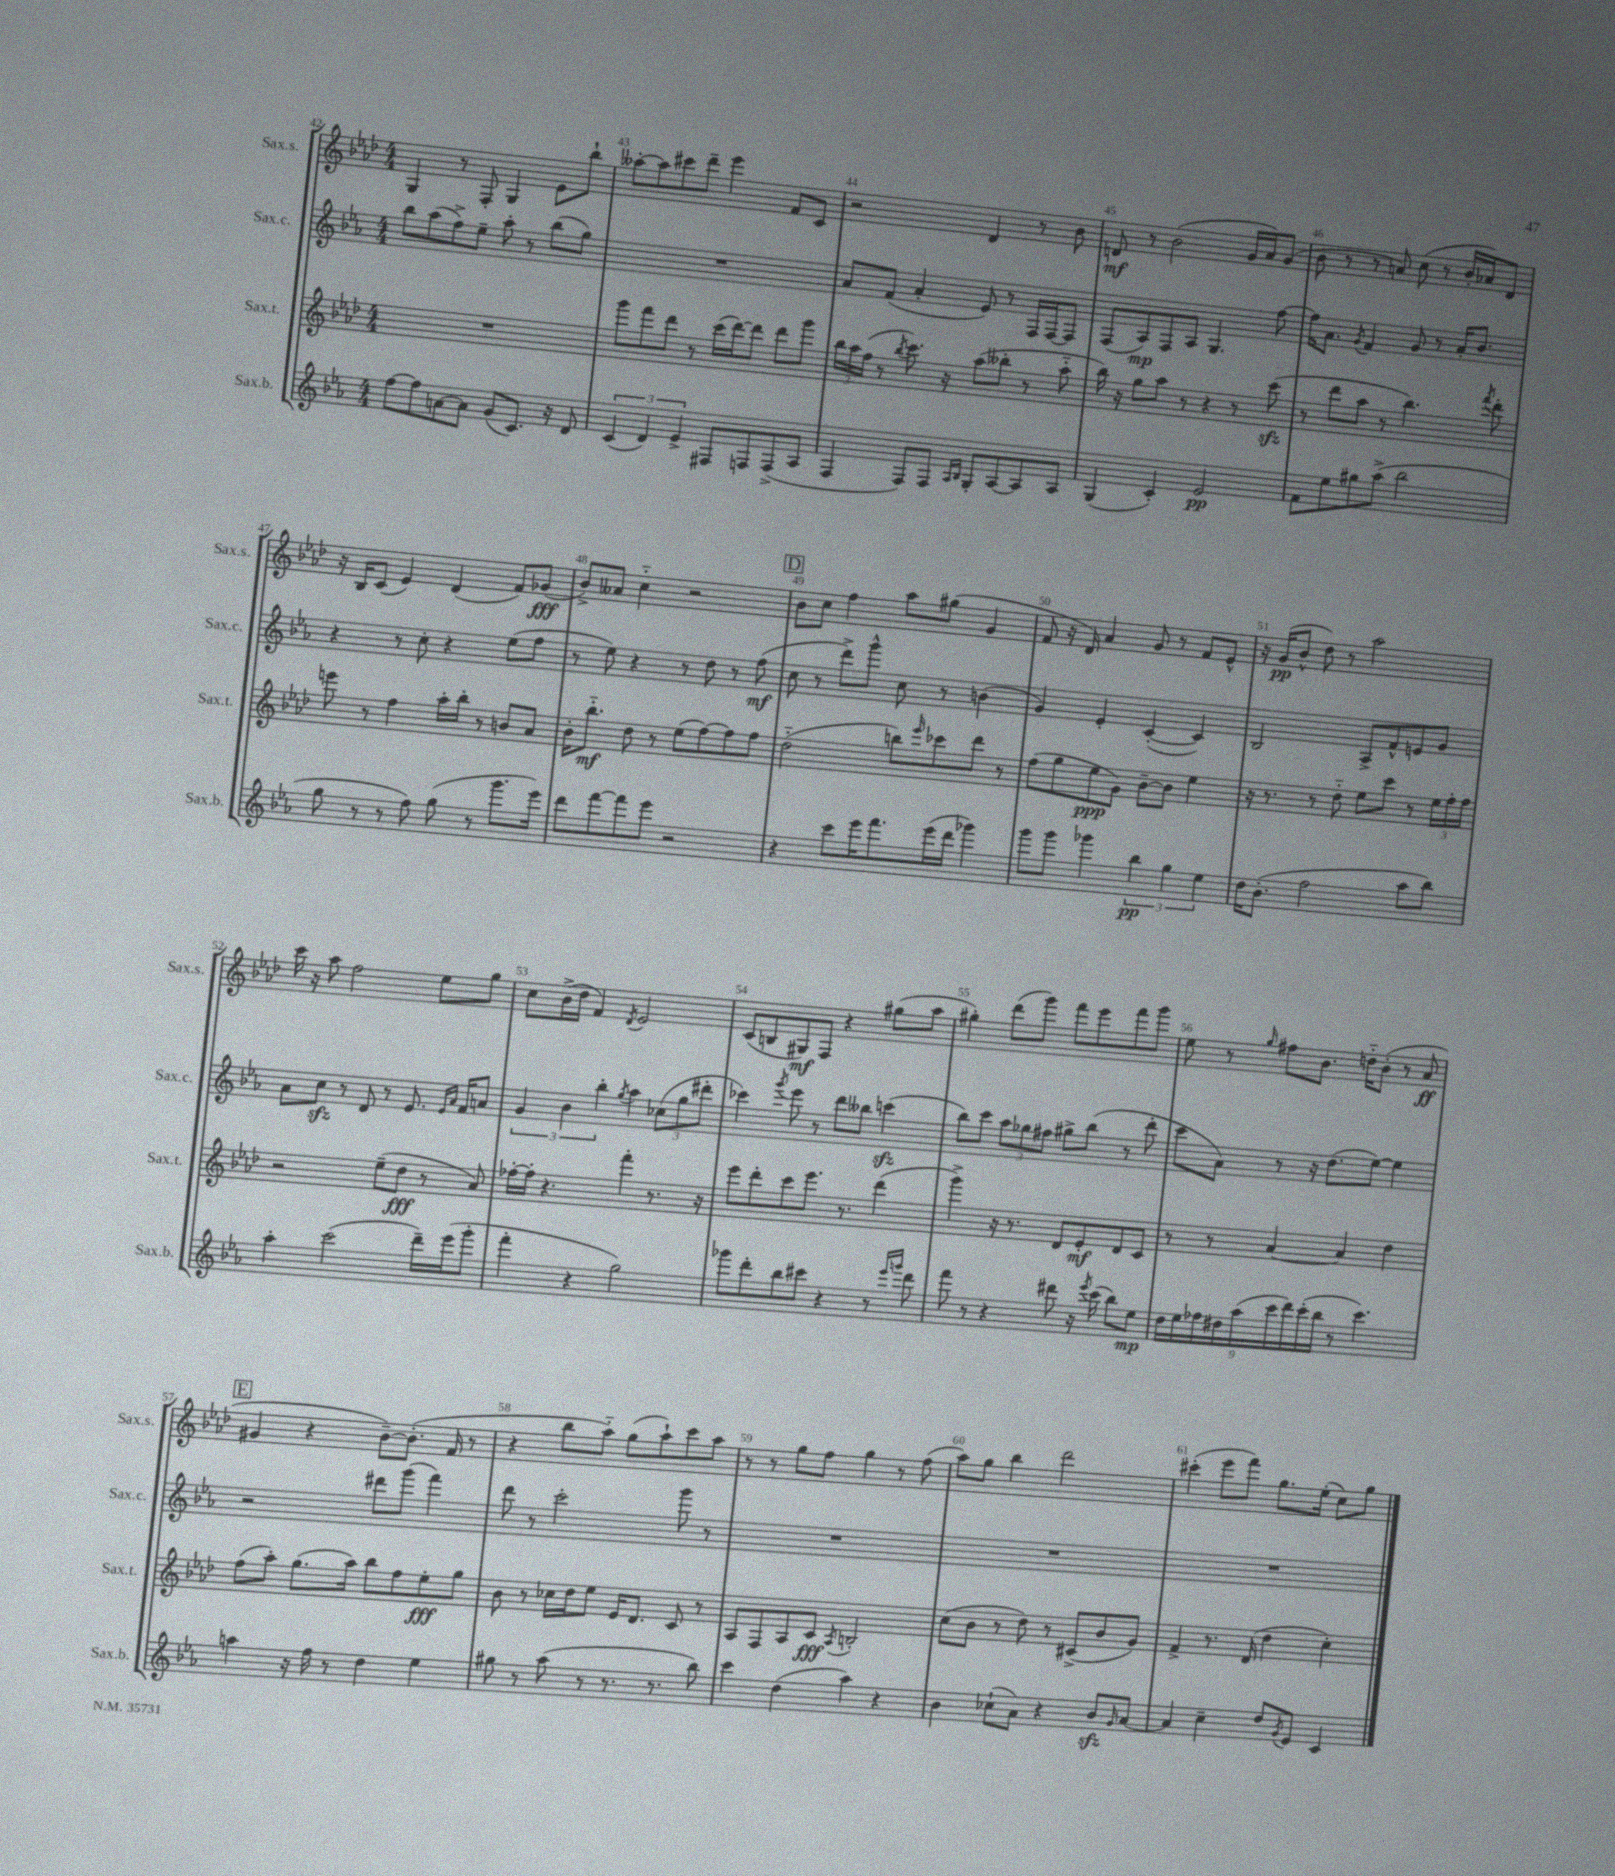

**kern	**dynam	**kern	**dynam	**kern	**dynam	**kern	**dynam
*part4	*part4	*part3	*part3	*part2	*part2	*part1	*part1
*staff4	*staff4	*staff3	*staff3	*staff2	*staff2	*staff1	*staff1
*I"Sax.b.	*	*I"Sax.t.	*	*I"Sax.c.	*	*I"Sax.s.	*
*I'Sax.b.	*	*I'Sax.t.	*	*I'Sax.c.	*	*I'Sax.s.	*
*clefG2	*	*clefG2	*	*clefG2	*	*clefG2	*
*k[b-e-a-]	*	*k[b-e-a-d-]	*	*k[b-e-a-]	*	*k[b-e-a-d-]	*
*M4/4	*	*M4/4	*	*M4/4	*	*M4/4	*
=42	=42	=42	=42	=42	=42	=42	=42
[8ff\L	.	1r	.	8bb-\L	.	4G/	.
8ff\]	.	.	.	(8aa-\	.	.	.
[8an\	.	.	.	8ff^\)	.	8r	.
8a\J]	.	.	.	8ee-~\J	.	8F'/	.
(8g/L	.	.	.	8aa-'\	.	4G/	.
8.c/J)	.	.	.	8r	.	.	.
.	.	.	.	(8bb-\L	.	8e-\L	.
16r	.	.	.	.	.	.	.
8d/	.	.	.	8gg\J)	.	8bb-`\J	.
=43	=43	=43	=43	=43	=43	=43	=43
(6c/	.	8ggg\L	.	1r	.	[8aa--X'\L	.
.	.	8fff\	.	.	.	8aa--\]	.
6d/)	.	.	.	.	.	.	.
.	.	8ddd-\J	.	.	.	8ccc#X\	.
6e-^/	.	.	.	.	.	.	.
.	.	8r	.	.	.	8ddd-~\J	.
8F#X/L	.	(16ccc\LL	.	.	.	4eee-\	.
.	.	[16ddd-\J)	.	.	.	.	.
8Fn/	.	8ddd-\J]	.	.	.	.	.
(8F^/	.	8ddd-\L	.	.	.	8f/L	.
8A-/J	.	8ggg\J	.	.	.	8c/J	.
=44	=44	=44	=44	=44	=44	=44	=44
4F/	.	24bb-\LL	.	8a-/L	.	2r	.
.	.	24aa-\	.	.	.	.	.
.	.	(24ff\JJ	.	.	.	.	.
.	.	8r	.	(8f/J	.	.	.
.	.	8qbb-/	.	.	.	.	.
8F/L)	.	8.ccc\)	.	4a-'/	.	.	.
8F/J	.	.	.	.	.	.	.
.	.	16r	.	.	.	.	.
16qqA-/LL	.	.	.	.	.	.	.
16qqB-/JJ	.	.	.	.	.	.	.
8G'/L	.	(8aa-\L	.	8e-/)	.	4d-/	.
[8A-/	.	8bb--X'\J	.	8r	.	.	.
8A-/]	.	8r	.	16F/LL	.	8r	.
.	.	.	.	[16F/J	.	.	.
8A-/J	.	8aa-\	.	8F/J]	.	8b-\	.
=45	=45	=45	=45	=45	=45	=45	=45
(4G/	.	16bb-\)	.	(8F/L	.	8dn/	mf
.	.	16r	.	.	.	.	.
.	.	8gg\L	.	8A-/)	mp	8r	.
4c'/)	.	8aa-\J	.	8F/	.	(2b-\	.
.	.	8r	.	8A-/J	.	.	.
2e-/	pp	4r	.	4.G/	.	.	.
.	.	8r	.	.	.	16g/LL	.
.	.	.	.	.	.	16a-/J)	.
.	.	(8ccczz\	.	[8ff\	.	(8g/J	.
=46	=46	=46	=46	=46	=46	=46	=46
8f\L	.	8r	.	16ff\KL]	.	8b-\	.
.	.	.	.	8.a-\J	.	.	.
8ee-\	.	8ddd-\L	.	.	.	8r	.
.	.	.	.	8qg/	.	.	.
8gg#X\	.	8aa-\J	.	4f/	.	8r	.
(8aa-^\J	.	8r	.	.	.	8an/)	.
2bb-\	.	4.bb-\)	.	8g/	.	(8cc\	.
.	.	.	.	8r	.	8r	.
.	.	.	.	16a-'/KL	.	16b-'/LL	.
.	.	.	.	8.b-/J	.	16a-X/J)	.
.	.	8qfff/	.	.	.	.	.
.	.	8ddd-'\	.	.	.	8d-/J	.
!!LO:LB:g=z
=47	=47	=47	=47	=47	=47	=47	=47
8gg\	.	8eeen\	.	4r	.	16r	.
.	.	.	.	.	.	16B-/KL	.
8r	.	8r	.	.	.	(8c/J	.
8r	.	4ff\	.	8r	.	4e-/)	.
8ff\)	.	.	.	8cc'\	.	.	.
(8gg\	.	16aa-'\LL	.	4r	.	(4d-/	.
.	.	16bb-'\JJ	.	.	.	.	.
8r	.	8r	.	.	.	.	.
8.ggg\L	.	8bn/L	.	(8ee-\L	.	8f/L)	.
.	.	8a-/J	.	8ff\J	.	(8g-X/J	fff
16eee-\Jk)	.	.	.	.	.	.	.
=48	=48	=48	=48	=48	=48	=48	=48
8ddd\L	.	16b-'\KL	.	8r	.	8b-^/L)	.
.	.	8.bb-\J	mf	.	.	.	.
[8fff\	.	.	.	8ee-\)	.	8a--X/J	.
8fff\]	.	8dd-\	.	4r	.	4cc\	.
8eee-\J	.	8r	.	.	.	.	.
2r	.	(8ee-\L	.	8r	.	2r	.
.	.	[8ff\)	.	8dd\	.	.	.
.	.	8ff\]	.	8r	.	.	.
.	.	8ff\J	.	(8ff\	mf	.	.
!!LO:REH:place=s1:t=D
=49	=49	=49	=49	=49	=49	=49	=49
4r	.	(2dd-\	.	8cc\	.	8b-\L	.
.	.	.	.	8r	.	8cc\J	.
8ccc\L	.	.	.	8ddd^\L)	.	4ff\	.
16eee-\K	.	.	.	8ggg^^\J	.	.	.
8.fff\	.	.	.	.	.	.	.
.	.	8bbn\L)	.	8cc\	.	8aa-\L	.
.	.	16qqeee-/	.	.	.	.	.
(16eee-\L	.	8ccc-X\	.	8r	.	(8gg#X\J	.
16ddd\JJ	.	.	.	.	.	.	.
4ggg-X\)	.	8ddd-\J	.	(4bn\	.	4g/	.
.	.	8r	.	.	.	.	.
=50	=50	=50	=50	=50	=50	=50	=50
8ggg\L	.	(8ff\L	.	4g/)	.	8f/	.
8ggg\J	.	8gg\	.	.	.	16r	.
.	.	.	.	.	.	16d-/)	.
4ggg-X\	.	8ee-\	ppp	4e-'/	.	4a-/	.
.	.	8g\J)	.	.	.	.	.
6bb-\	pp	[8b-~\L	.	([4c'/	.	8g/	.
.	.	8b-\J]	.	.	.	8r	.
6gg\	.	.	.	.	.	.	.
.	.	4ee-\	.	4c/])	.	8f/L	.
6ee-\	.	.	.	.	.	.	.
.	.	.	.	.	.	8e-^^/J	.
=51	=51	=51	=51	=51	=51	=51	=51
16dd\KL	.	16r	.	2B-/	.	16r	.
(8.b-'\J	.	8.r	.	.	.	(16g/KL	pp
.	.	.	.	.	.	8b-^^/J	.
2ff\	.	8r	.	.	.	8dd-\)	.
.	.	8dd-\	.	.	.	8r	.
.	.	8ee-\L	.	8A-^/L	.	2aa-\	.
.	.	8ccc\J	.	8f^^/	.	.	.
8aa-\L	.	8r	.	8en/	.	.	.
8bb-\J)	.	24ee-\LL	.	8g/J	.	.	.
.	.	24ff'\	.	.	.	.	.
.	.	24ff\JJ	.	.	.	.	.
!!LO:LB:g=z
=52	=52	=52	=52	=52	=52	=52	=52
4aa-'\	.	2r	.	8a-\L	.	16ccc\	.
.	.	.	.	.	.	16r	.
.	.	.	.	8cczz\J	.	8aa-\	.
(2ccc\	.	.	.	8r	.	2ff\	.
.	.	.	.	8d/	.	.	.
.	.	(8ee-~\L	.	8r	.	.	.
.	.	8dd-\J	fff	8.e-/	.	.	.
16ddd~\LL)	.	8r	.	.	.	8ee-\L	.
.	.	.	.	16qqe-/LL	.	.	.
.	.	.	.	16qqa-/JJ	.	.	.
(16eee-\J	.	.	.	16f/KL	.	.	.
8ggg'\J	.	8a-/)	.	8an/J	.	8gg\J	.
=53	=53	=53	=53	=53	=53	=53	=53
4fff'\	.	[16ff-X'\LL	.	6g/	.	8cc\L	.
.	.	16ff-'\JJ]	.	.	.	.	.
.	.	4.r	.	.	.	(16b-^\L	.
.	.	.	.	6b-\	.	.	.
.	.	.	.	.	.	16dd-\JJ	.
4r	.	.	.	.	.	4f/)	.
.	.	.	.	6bb-'\	.	.	.
.	.	.	.	8qgg/	.	8qd-/	.
2gg\)	.	4fff'\	.	4aa-\	.	2e-/	.
.	.	8.r	.	(12cc-X\L	.	.	.
.	.	.	.	12gg\	.	.	.
.	.	.	.	12ddd#X'\J	.	.	.
.	.	16r	.	.	.	.	.
=54	=54	=54	=54	=54	=54	=54	=54
8ggg-X\L	.	8eee-\L	.	4ccc-X\)	.	(8c/L	.
8ddd'\	.	8ddd-'\	.	.	.	8Bn/	.
.	.	.	.	8qggg/	.	.	.
8bb-\	.	8ccc\	.	8eee-\	.	8G#X/)	mf
8ccc#X\J	.	8.eee-\J	.	8r	.	8F/J	.
4r	.	.	.	8ddd\L	.	4r	.
.	.	8.r	.	.	.	.	.
.	.	.	.	8bb--X\J	.	.	.
8r	.	(4ddd-\	.	(4cccnzz\	.	(8gg#X\L	.
16qqeee-/LL	.	.	.	.	.	.	.
16qqgggn/JJ	.	.	.	.	.	.	.
8ddd\	.	.	.	.	.	8aa-\J	.
=55	=55	=55	=55	=55	=55	=55	=55
8fff\	.	4ggg^\)	.	8bb-\L)	.	4gg#X'\)	.
8r	.	.	.	8ccc\J	.	.	.
4r	.	16r	.	12aa-\L	.	(8ddd-\L	.
.	.	8.r	.	.	.	.	.
.	.	.	.	12gg-X\	.	.	.
.	.	.	.	.	.	8ggg\J)	.
.	.	.	.	12ff#X\J	.	.	.
8ddd#X\	.	8d-/L	.	8gg#X^\L	.	8fff\L	.
16r	.	8e-'/	mf	(8bb-\J	.	8eee-\	.
8qeee-/	.	.	.	.	.	.	.
(16ccc\	.	.	.	.	.	.	.
8bb-\L)	.	8d-/	.	8r	.	8fff\	.
8ee-\J	mp	8c/J	.	8ddd'\	.	8ggg\J	.
=56	=56	=56	=56	=56	=56	=56	=56
18dd\LL	.	8r	.	8ccc\L	.	8ee-\	.
18ee-\	.	.	.	.	.	.	.
18ff-X\	.	.	.	.	.	.	.
.	.	8r	.	8a-\J)	.	8r	.
18dd#X\	.	.	.	.	.	.	.
(18aa-\	.	.	.	.	.	.	.
.	.	.	.	.	.	16qqgg/	.
.	.	[4a-/	.	8r	.	8ff#X\L	.
18ccc\	.	.	.	.	.	.	.
18ddd\)	.	.	.	.	.	.	.
.	.	.	.	16r	.	8.b-\J	.
(18ccc'\	.	.	.	.	.	.	.
.	.	.	.	(8.dd\L	.	.	.
18bb-\JJ	.	.	.	.	.	.	.
8r	.	4a-/]	.	.	.	.	.
.	.	.	.	.	.	16ddn\KL	.
4.ccc\)	.	.	.	[8ee-\J)	.	(8b-'\J	.
.	.	4dd-\	.	4ee-\]	.	8r	.
.	.	.	.	.	.	8a-/	ff
!!LO:LB:g=z
!!LO:REH:place=s1:t=E
=57	=57	=57	=57	=57	=57	=57	=57
4aan\	.	(8ff\L	.	2r	.	4g#X/	.
.	.	8aa-'\J)	.	.	.	.	.
16r	.	(8.gg\L	.	.	.	4r	.
16ff\	.	.	.	.	.	.	.
8r	.	.	.	.	.	.	.
.	.	16aa-\Jk)	.	.	.	.	.
4dd\	.	8bb-\L	.	8ddd#X\L	.	[8b-~\L)	.
.	.	8ff\	.	(8ggg\J	.	(8.b-'\J]	.
4ee-\	.	8ee-'\	fff	4fff\)	.	.	.
.	.	.	.	.	.	16f/	.
.	.	8gg\J	.	.	.	8r	.
=58	=58	=58	=58	=58	=58	=58	=58
8gg#X\	.	8b-\	.	8ddd\	.	4r	.
8r	.	8r	.	8r	.	.	.
(8aa-\	.	16cc-X\LL	.	2ccc'\	.	8bb-\L	.
.	.	16dd-\J	.	.	.	.	.
8r	.	8ee-\J	.	.	.	8aa-\J)	.
8.r	.	16e-/KL	.	.	.	(8gg\L	.
.	.	8.d-/J	.	.	.	.	.
.	.	.	.	.	.	8aa-`\)	.
8.r	.	.	.	.	.	.	.
.	.	8c/	.	8ggg\	.	8ccc\	.
8bb-\)	.	8r	.	8r	.	8aa-\J	.
=59	=59	=59	=59	=59	=59	=59	=59
4ccc\	.	8A-/L	.	1r	.	8r	.
.	.	8F/	.	.	.	8r	.
(4dd\	.	8A-/	.	.	.	8gg\L	.
.	.	8c/J	fff	.	.	8ff\J	.
.	.	8qA-/	.	.	.	.	.
4aa-\)	.	2Bn'/	.	.	.	4gg\	.
4r	.	.	.	.	.	8r	.
.	.	.	.	.	.	(8ff\	.
=60	=60	=60	=60	=60	=60	=60	=60
4b-\	.	(8cc\L	.	1r	.	8aa-\L)	.
.	.	8b-\J	.	.	.	8gg\J	.
(8cc-X`\L	.	8r	.	.	.	4bb-\	.
8a-\J)	.	8dd-\)	.	.	.	.	.
4r	.	8r	.	.	.	2ddd-\	.
.	.	(8c#X^/L	.	.	.	.	.
8b-zz/L	.	8b-/	.	.	.	.	.
16qqg/	.	.	.	.	.	.	.
[8a-/J	.	8g/J)	.	.	.	.	.
=61	=61	=61	=61	=61	=61	=61	=61
4a-/]	.	4f^/	.	1r	.	(4ccc#X'\	.
4cc~\	.	8.r	.	.	.	8eee-\L	.
.	.	.	.	.	.	8fff\J)	.
.	.	(16d-/	.	.	.	.	.
8dd/L	.	4dd-\	.	.	.	8.gg\L	.
8qg/	.	.	.	.	.	.	.
8e-/J	.	.	.	.	.	.	.
.	.	.	.	.	.	(16ee-'\Jk	.
4c/	.	4cc'\)	.	.	.	8cc\L)	.
.	.	.	.	.	.	8gg\J	.
==	==	==	==	==	==	==	==
*-	*-	*-	*-	*-	*-	*-	*-
